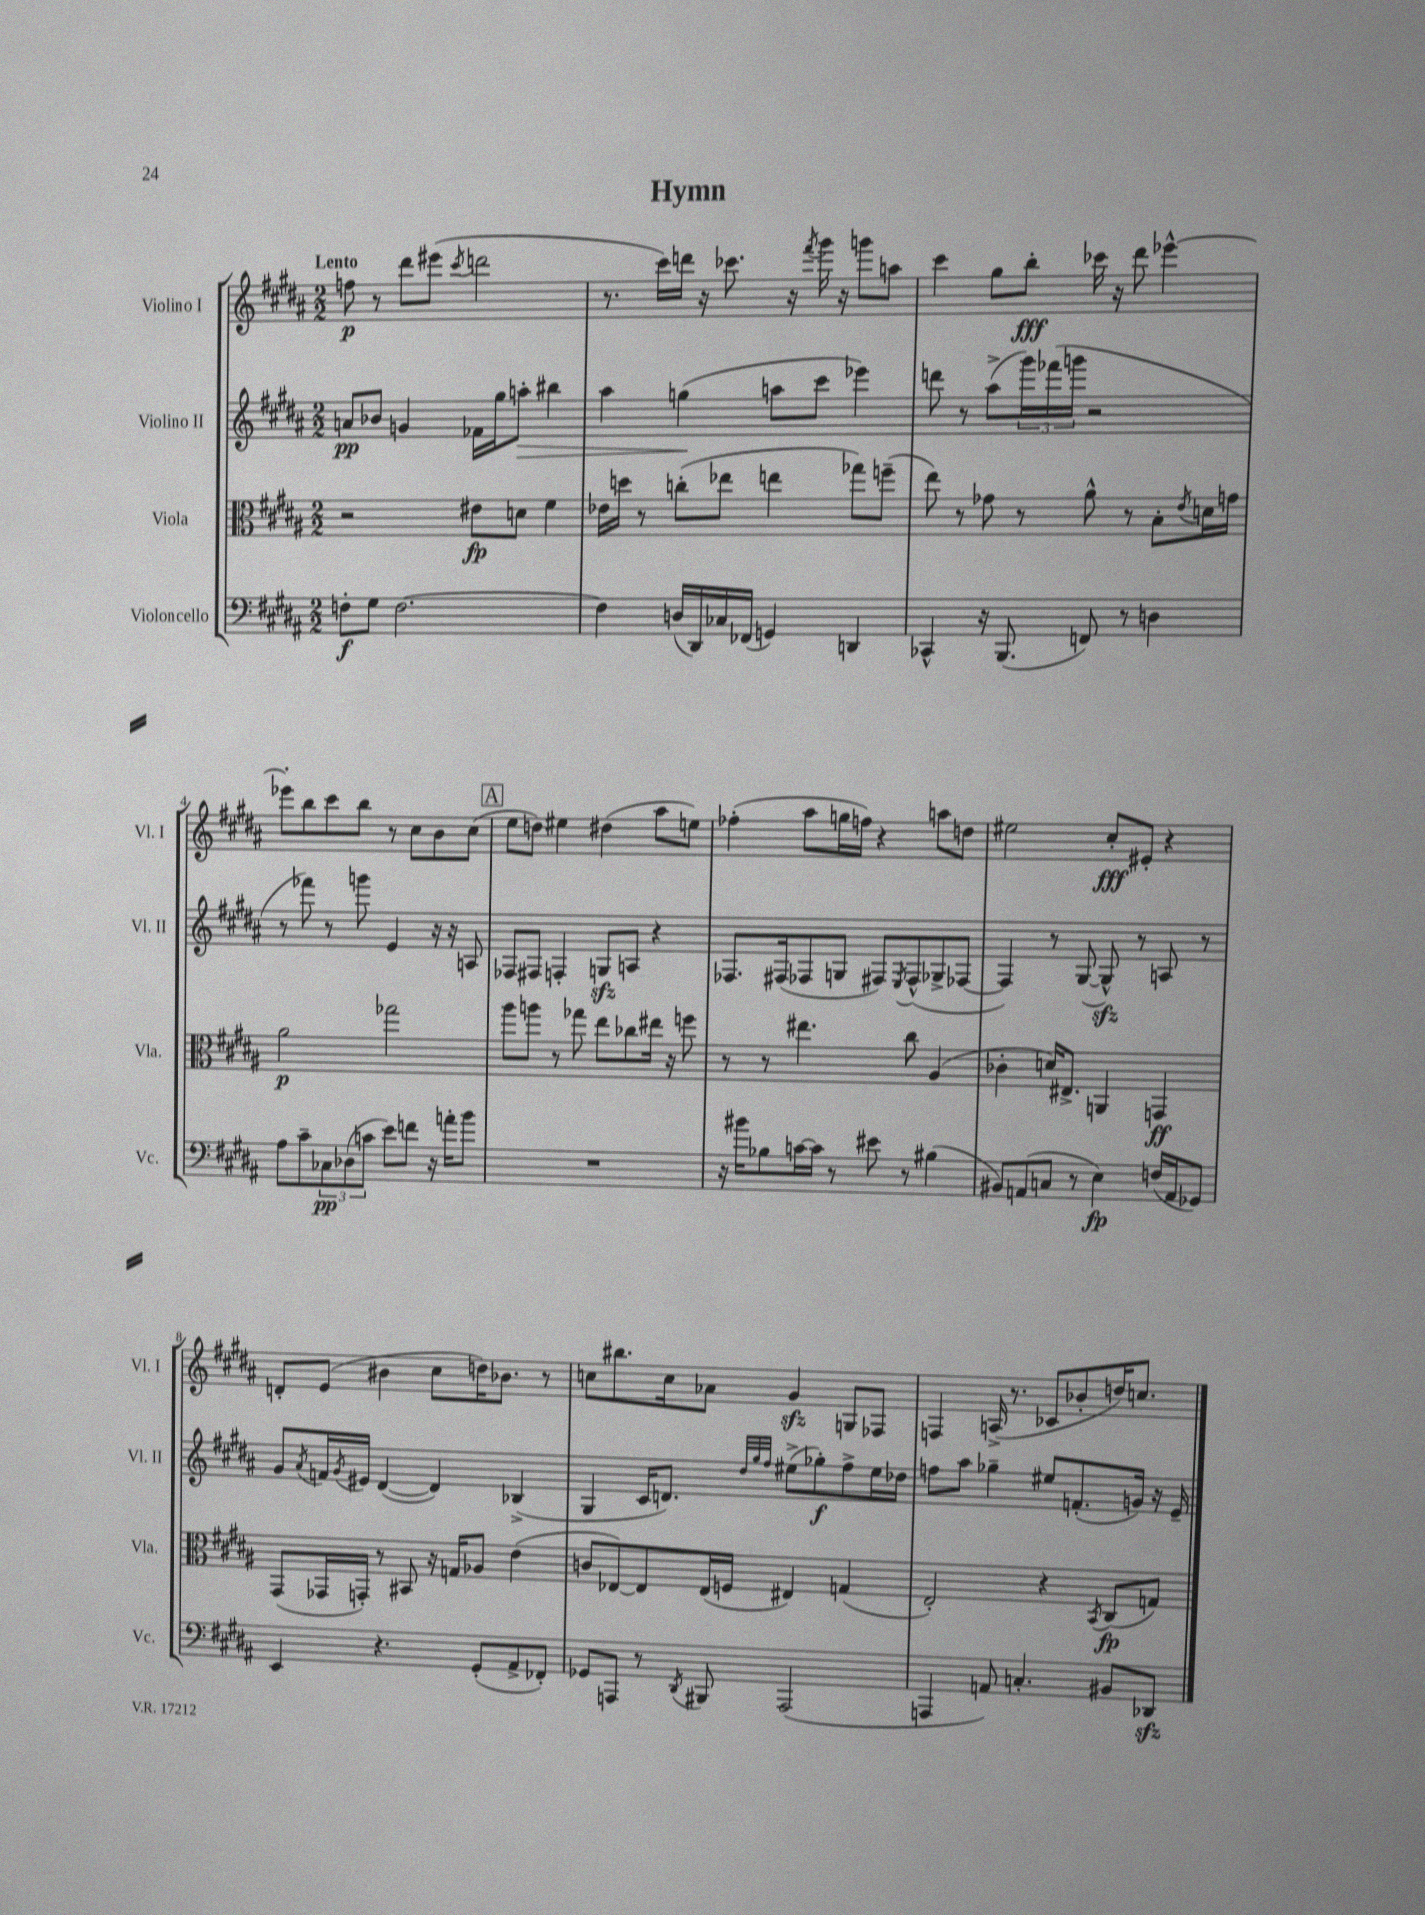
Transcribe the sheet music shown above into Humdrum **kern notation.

**kern	**kern	**kern	**kern
*staff4	*staff3	*staff2	*staff1
*clefF4	*clefC3	*clefG2	*clefG2
*k[f#c#g#d#a#]	*k[f#c#g#d#a#]	*k[f#c#g#d#a#]	*k[f#c#g#d#a#]
*M2/2	*M2/2	*M2/2	*M2/2
8F'	2r	8a	8ff
8G#	.	8b-	8r
[2.F	.	4g	8ddd#
.	.	.	(8eee#
.	.	.	8qccc#
.	8e#	16f-	2ddd
.	.	16gg#	.
.	8d	8aa'	.
.	4f#	4bb#	.
=	=	=	=
4F]	16e-	4aa#	8.r
.	16dd	.	.
.	8r	.	.
.	.	.	16ccc#)
(16D	(8cc'	(4gg	16ddd
16DD#)	.	.	16r
16C-	8ee-	.	8.ccc-
(16FF-	.	.	.
4GG)	4ee	8aa	.
.	.	.	16r
.	.	.	8qfff#
.	.	8ccc#	16ggg#
.	.	.	16r
4DD	8gg-)	4eee-)	8ggg
.	(8ff~	.	8aa
=	=	=	=
4CC-^^	8ee)	8ddd	4ccc#
.	8r	8r	.
16r	8g-	(8aa#^	8gg#
(8.BBB	.	.	.
.	8r	24ggg#)	8bb'
.	.	(24fff-	.
.	.	24ggg	.
8FF)	8a#^^	2r	16ccc-
.	.	.	16r
8r	8r	.	8ddd#
4D	8B'	.	[4eee-^^
.	8qe	.	.
.	16d	.	.
.	16g	.	.
=	=	=	=
8A#	2a#	8r	8eee-']
8c#~	.	8fff-)	8bb
12C-	.	8r	8ccc#
(12D-	.	.	.
.	.	8ggg	8bb
12c	.	.	.
8e)	2gg-	4e	8r
8f	.	.	8cc#
16r	.	16r	8b
16a'	.	16r	.
8b	.	8A	(8cc#
=	=	=	=
1r	8aa#	8F-	8ee
.	8aa	8F#	8dd)
.	8r	4F'	4ee#
.	8gg-	.	.
.	8ee	8G	(4dd#
.	8cc-	8A	.
.	16ee#	4r	8aa#
.	16r	.	.
.	8ff	.	8ee)
=	=	=	=
16r	8r	8.F-	(4ff-'
16b#	.	.	.
8B-	8r	.	.
.	.	(16F#	.
[16c	4.ee#	8F-	8aa#
16c]	.	.	.
8r	.	8G	16gg
.	.	.	16ff)
8e#	.	8F#)	4r
.	.	8qE	.
8r	8cc#	(8F#^^	.
(4B#	(4A#	8G-^	8aa
.	.	[8F-	8dd
=	=	=	=
8BB#)	4c-'	4F-])	2ee#
(8AA	.	.	.
8C	16d)	8r	.
.	8.E#^	.	.
8r	.	([8G#	.
4E)	4AA	8G#^^])	8cc#'
.	.	8r	8e#'
(16F	4GG	8A	4r
16AA	.	.	.
8GG-)	.	8r	.
=	=	=	=
4EE	(8GG#	8g#	8d'
.	.	8qa#	.
.	16GG-	16f	(8e
.	.	8qg#	.
.	16GG')	16e#	.
4.r	8r	([4d#	4b#
.	8BB#	.	.
.	16r	4d#])	8cc#
.	16G	.	.
(8GG#'	8A-	.	16dd)
.	.	.	8.b-
8AA#^	(4e	(4B-^	.
8FF-')	.	.	8r
=	=	=	=
8GG-	8c	4G#	8cc
8AAA	[8E-)	.	8.bb#
8r	8E-]	16c#	.
.	.	8.d)	16cc
8qDD#	.	.	.
8BBB#	(16E-	.	8a-
.	16F	.	.
.	.	32qqdd#	.
.	.	32qqgg#	.
.	.	32qqff#	.
(2AAA	4E#)	(8ee#^	4g#
.	.	8gg-')	.
.	(4G	8ff#^	8G
.	.	16ee#	8F-
.	.	16dd-	.
=	=	=	=
4AAA	2E')	8ff	4F
.	.	8aa#	.
8AA)	.	4gg-~	(16A^
.	.	.	8.r
4.C'	.	.	.
.	4r	8ee#	8c-
.	.	(8.f'	8b-'
.	8qBB	.	.
8BB#	(8C#	.	16dd)
.	.	16g)	8.cc
8DD-	8G)	16r	.
.	.	16e~	.
==	==	==	==
*-	*-	*-	*-
